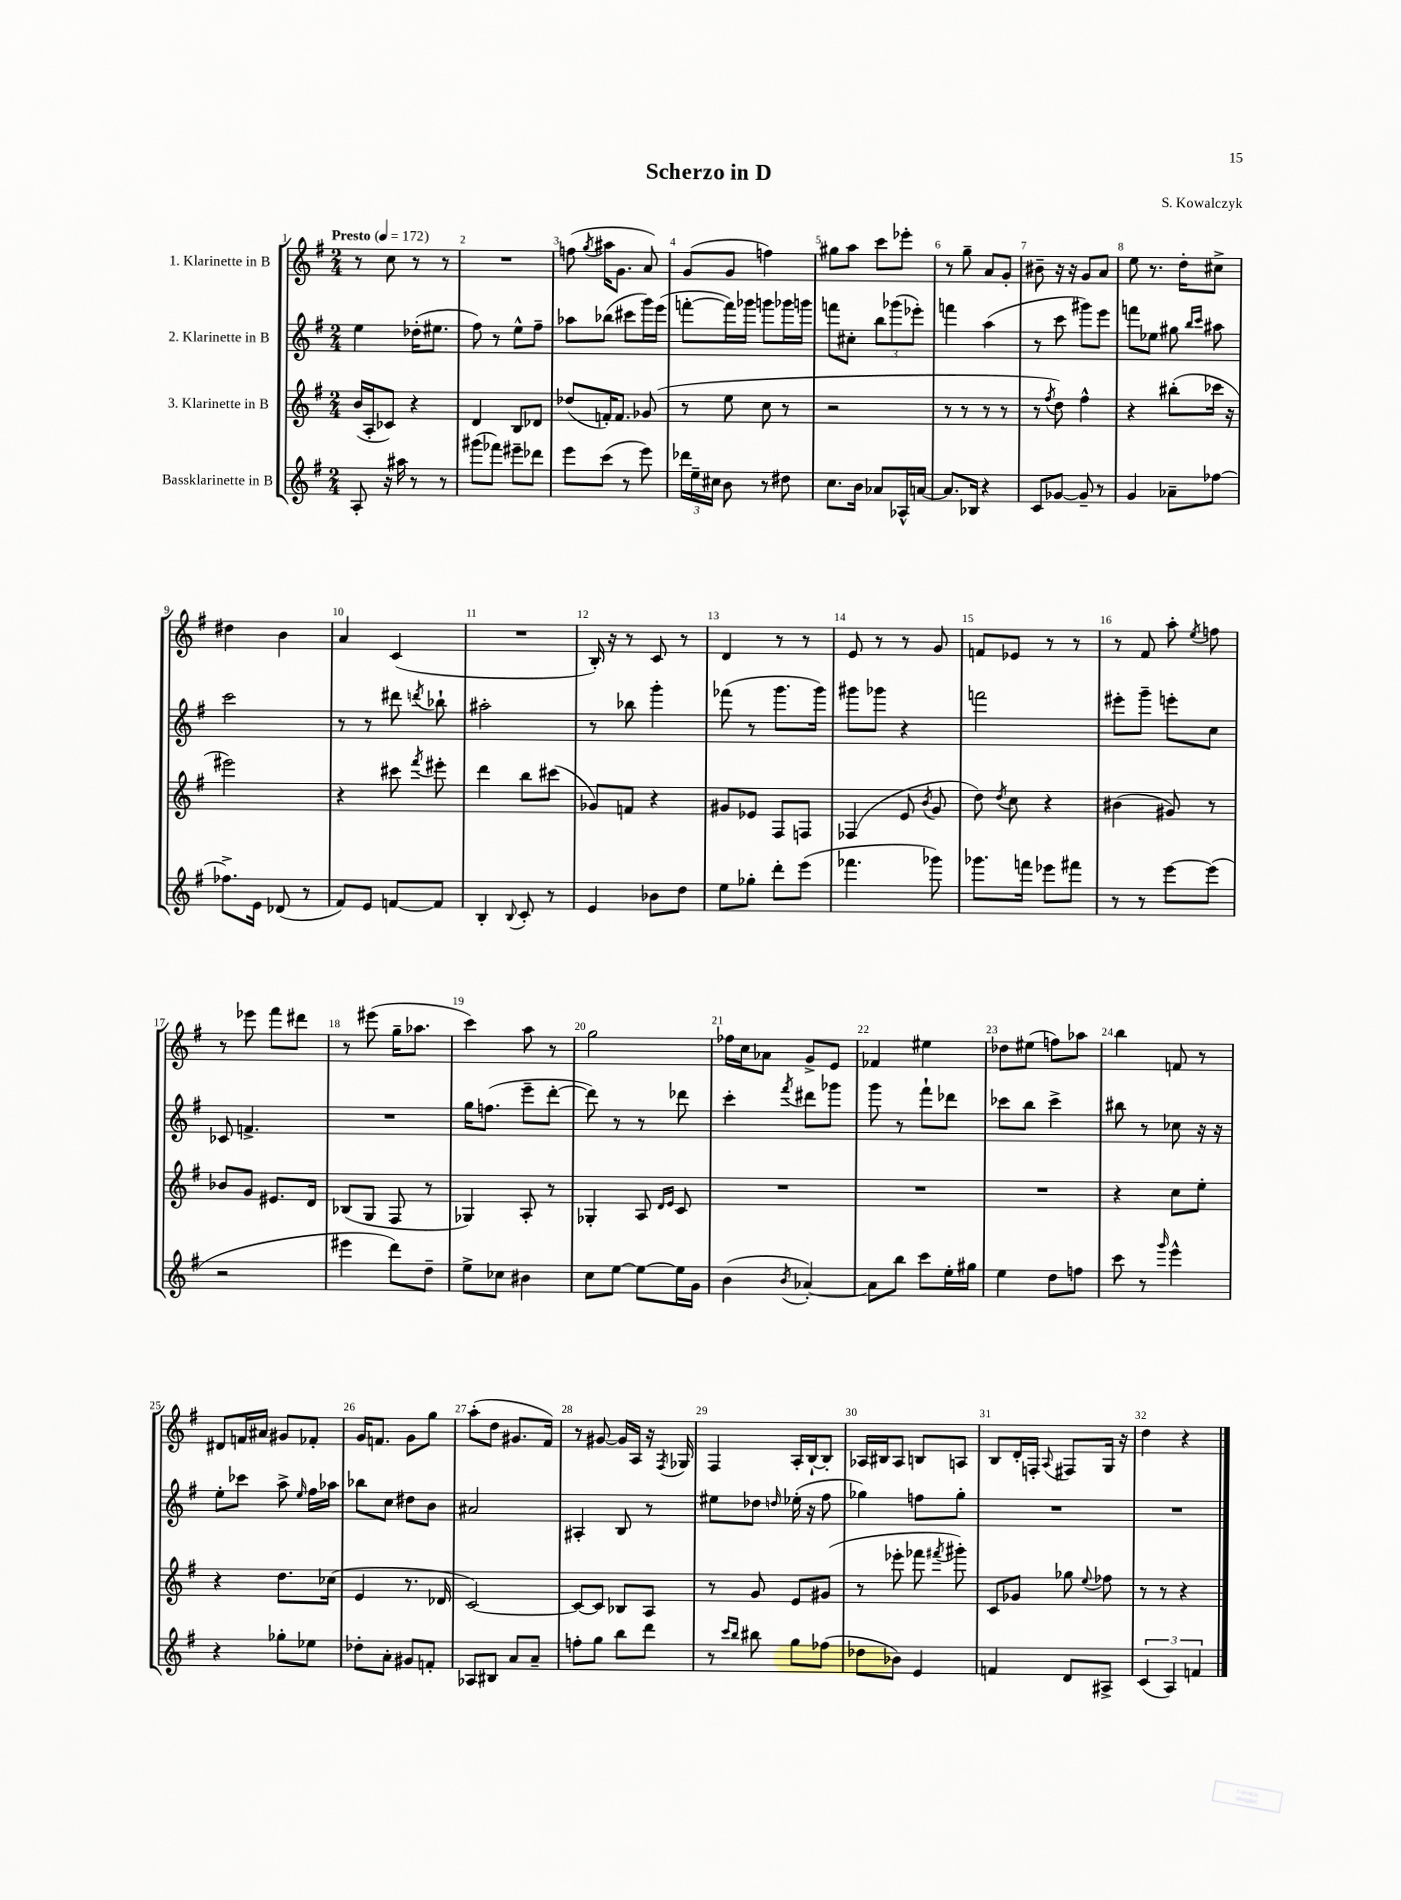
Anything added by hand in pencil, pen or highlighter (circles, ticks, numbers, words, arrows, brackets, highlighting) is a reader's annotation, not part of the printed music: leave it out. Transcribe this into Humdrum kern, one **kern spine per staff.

**kern	**kern	**kern	**kern
*part4	*part3	*part2	*part1
*staff4	*staff3	*staff2	*staff1
*I"Bassklarinette in B	*I"3. Klarinette in B	*I"2. Klarinette in B	*I"1. Klarinette in B
*clefG2	*clefG2	*clefG2	*clefG2
*k[f#]	*k[f#]	*k[f#]	*k[f#]
*M2/4	*M2/4	*M2/4	*M2/4
*MM172	*MM172	*MM172	*MM172
=1	=1	=1	=1
!	!	!	!LO:TX:a:B:t=Presto
8A'/	(16b/LL	4ee\	8r
.	16A'/J	.	.
16r	8c-X/J)	.	8cc\
16aa#X\	.	.	.
8r	4r	(16dd-X'\KL	8r
.	.	8.ee#X\J	.
8r	.	.	8r
=2	=2	=2	=2
(8ggg#X\L	4d/	8ff#\)	2r
8fff-X\J)	.	8r	.
8eee#X~\L	8B/L	8ee^^\L	.
8ddd-X\J	8d-X/J	8ff#~\J	.
=3	=3	=3	=3
8eee\L	(8dd-X/L	8aa-X\L	(8ffn\
.	.	.	8qgg/
(8ccc\J	16fn'/K)	(8bb-X\J	16aa#X\KL
.	8.f/J	.	8.g\J
8r	.	8ccc#X\L	.
8eee\)	(8g-X/	16ggg\L)	8a/)
.	.	(16eee\JJ	.
=4	=4	=4	=4
24ddd-X\LL	8r	[8fffn'\L	(8g/L
24ee~\	.	.	.
24cc#X\JJ	.	.	.
8b\	8ee\	16fff\L])	8g/J
.	.	16ggg-X\JJ	.
8r	8cc\	8gggn\L	4ffn\)
8dd#X\	8r	16ggg-X\L	.
.	.	16gggn\JJ	.
=5	=5	=5	=5
8.cc\L	2r	8fffn\L	8gg#X\L
.	.	8cc#X'\J	8aa\J
16b\Jk	.	.	.
8a-X/L	.	12bb\L	8ccc\L
.	.	(12ggg-X\	.
16A-X^^/L	.	.	8eee-X'\J
.	.	12eee-X'\J)	.
[16an/JJ	.	.	.
=6	=6	=6	=6
8.a/L]	8r	4fffn\	8r
.	8r	.	8gg~\
16B-X/Jk	.	.	.
4r	8r	(4aa\	8a/L
.	8r	.	8g'/J
=7	=7	=7	=7
8c/L	8r	8r	8b#X~\
.	8qff#/	.	.
[8g-X/J	8dd\)	8ccc\	16r
.	.	.	16r
8g-~/]	4ff#^^\	8ggg#X\L)	8g/L
8r	.	8eee\J	8a/J
=8	=8	=8	=8
4g/	4r	8fffn\L	8ee\
.	.	8ee-X\J	8.r
8a-X~\L	(8bb#X'\L	8gg#X\	.
.	.	.	16dd'\KL
.	.	16qqbb/LL	.
.	.	16qqccc/JJ	.
[8ff-X\J	16ccc-X\Jk	8aa#X\	8cc#X^\J
.	16r	.	.
!!LO:LB:g=z
=9	=9	=9	=9
8.ff-X^\L]	2eee#X\)	2ccc\	4dd#X\
16e\Jk	.	.	.
(8d-X/	.	.	4b\
8r	.	.	.
=10	=10	=10	=10
8f#/L)	4r	8r	4a/
8e/J	.	8r	.
[8fn/L	8ccc#X\	8ddd#X\	(4c/
.	8qfff#/	8qdddn/	.
8f/J]	8eee#X'\	8bb-X`\	.
=11	=11	=11	=11
4B'/	4ddd\	2aa#X'\	2r
8qqB/	.	.	.
8c'/	8bb\L	.	.
8r	(8ccc#X\J	.	.
=12	=12	=12	=12
4e/	8g-X/L)	8r	16B'/)
.	.	.	16r
.	8fn/J	8bb-X\	8r
8b-X\L	4r	4ggg'\	8c/
8dd\J	.	.	8r
=13	=13	=13	=13
8ee\L	8g#X/L	(8fff-X\	4d/
8gg-X'\J	8e-X/J	8r	.
8ddd'\L	8F#/L	8.ggg\L	8r
(8eee\J	8Fn/J	.	8r
.	.	16ggg\Jk)	.
=14	=14	=14	=14
4.fff-X\	(4F-X/	8ggg#X\L	8e/
.	.	8ggg-X\J	8r
.	8e/	4r	8r
.	8qb/	.	.
8ggg-X\)	8g/	.	8g/
=15	=15	=15	=15
8.ggg-X\L	8dd\)	2fffn\	8fn/L
.	8qdd/	.	.
.	8cc\	.	8e-X/J
16fffn\Jk	.	.	.
8eee-X\L	4r	.	8r
8fff#X\J	.	.	8r
=16	=16	=16	=16
8r	(4b#X\	8eee#X'\L	8r
8r	.	8ggg~\J	8f#/
[8eee\L	8g#X/)	8eeen'\L	8aa'\
.	.	.	8qee/
(8eee\J]	8r	8cc\J	8ffn\
!!LO:LB:g=z
=17	=17	=17	=17
2r	8b-X/L	8c-X/	8r
.	8g/J	4.fn^/	8eee-X\
.	8.e#X/L	.	8fff#\L
.	.	.	8ddd#X\J
.	16d/Jk	.	.
=18	=18	=18	=18
4eee#X\	(8B-X/L	2r	8r
.	8G/J	.	(8eee#X\
8ddd\L)	8F#/	.	16gg~\KL
.	.	.	8.aa-X\J
8dd~\J	8r	.	.
=19	=19	=19	=19
8ee^\L	4G-X/)	16gg\KL	4ccc\)
.	.	(8.ffn\J	.
8cc-X\J	.	.	.
4b#X\	8A'/	8eee~\L	8aa\
.	8r	[8ddd'\J	8r
=20	=20	=20	=20
8cc\L	4G-X'/	8ddd\])	2gg\
[8ee\J	.	8r	.
8ee\L_	8A/	8r	.
.	16qqd/LL	.	.
.	16qqe/JJ	.	.
16ee\L]	8c/	8ddd-X\	.
16g\JJ	.	.	.
=21	=21	=21	=21
(4b\	2r	4ccc'\	16ff-X\LL
.	.	.	16cc\J
.	.	.	8a-X\J
8qb/	.	8qfff#/	.
[4a-X'/)	.	8ddd#X\L	8g^/L
.	.	8ggg-X\J	8e/J
=22	=22	=22	=22
8a-\L]	2r	8ggg\	4f-X/
8bb\J	.	8r	.
8ccc\L	.	8fff#`\L	4ee#X\
16ee'\L	.	8ddd-X\J	.
16gg#X\JJ	.	.	.
=23	=23	=23	=23
4ee\	2r	8ccc-X\L	8dd-X\L
.	.	8bb\J	(8ee#X\J
8dd\L	.	4ccc-^\	8ffn\L)
8ffn\J	.	.	8aa-X\J
=24	=24	=24	=24
8ccc\	4r	8bb#X\	4bb\
8r	.	8r	.
16qqggg/	.	.	.
4eee^^\	8cc\L	8cc-X\	8fn/
.	8ee'\J	16r	8r
.	.	16r	.
!!LO:LB:g=z
=25	=25	=25	=25
4r	4r	8ee'\L	8d#X/L
.	.	8ccc-X\J	16fn/L
.	.	.	16a#X/JJ
8gg-X'\L	8.dd\L	8aa^\	8g#X/L
.	.	16qqee/	.
8ee-X\J	.	16ff#\LL	8f-X'/J
.	(16cc-X\Jk	16aa-X\JJ	.
=26	=26	=26	=26
8dd-X'\L	4e/	8bb-X\L	16g/KL
.	.	.	8.fn/J
8a'\J	.	8cc\J	.
8g#X/L	8.r	8dd#X\L	8g\L
8fn'/J	.	8b\J	8gg\J
.	16d-X/	.	.
=27	=27	=27	=27
8A-X/L	[2c/)	2a#X/	(8aa'\L
8B#X/J	.	.	8dd\J
8a/L	.	.	8.g#X/L
8a~/J	.	.	.
.	.	.	16f#/Jk)
=28	=28	=28	=28
8ffn'\L	8c/L_	4A#X'/	8r
8gg\J	8c/J]	.	[8g#X/
8bb\L	8B-X/L	8B/	16g#/LL]
.	.	.	16A/JJ
8ddd\J	8A/J	8r	16r
.	.	.	8qF#/
.	.	.	16G-X/
=29	=29	=29	=29
8r	8r	8ee#X\L	4F#/
16qqccc/LL	.	.	.
16qqbb/JJ	.	.	.
8bb#X\	8g/	8dd-X\J	.
.	.	16qqddn/	.
8gg\L	8e/L	(16ee-X'\	16A'/LL
.	.	16r	[16B`/J
(8ff-X\J	(8g#X/J	8ff#\	8B'/J]
=30	=30	=30	=30
8dd-X\L	8r	4gg-X\)	16A-X/LL
.	.	.	16B#X/J
8b-X\J)	8eee-X'\	.	8A-/J
4e/	8fff-X\	8ffn\L	8Bn/L
.	8qfff#X/	.	.
.	8ggg#X'\)	8gg-'\J	8An/J
=31	=31	=31	=31
4fn/	8c/L	2r	8B/L
.	8g-X/J	.	16d'/L
.	.	.	16Fn'/JJ
.	.	.	8qqA/
8d/L	8gg-X\	.	8F#X/L
.	8qqee/	.	.
8A#X^/J	8ff-X\	.	16G/Jk
.	.	.	16r
=32	=32	=32	=32
(6c/	8r	2r	4dd\
.	8r	.	.
6A/)	.	.	.
.	4r	.	4r
6fn/	.	.	.
==	==	==	==
*-	*-	*-	*-
